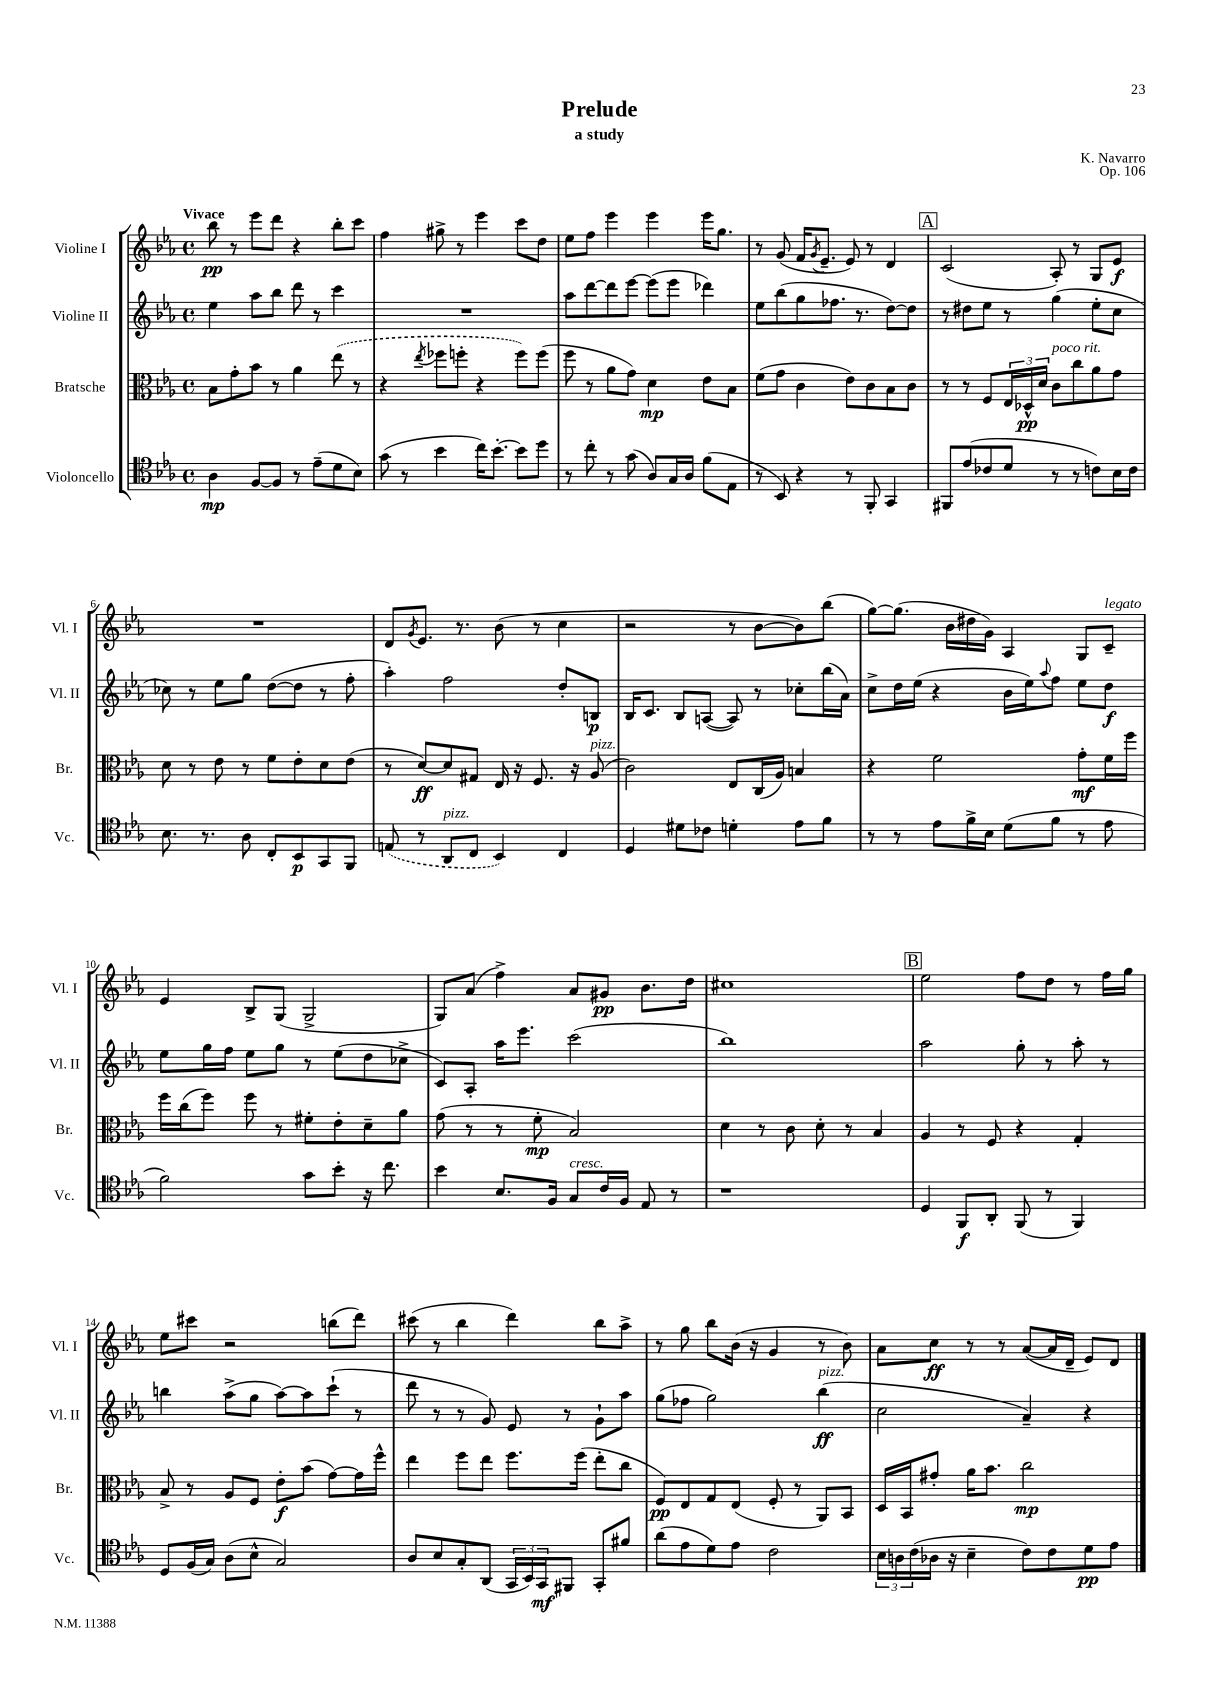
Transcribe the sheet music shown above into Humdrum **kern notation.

**kern	**dynam	**kern	**dynam	**kern	**dynam	**kern	**dynam
*part4	*part4	*part3	*part3	*part2	*part2	*part1	*part1
*staff4	*staff4	*staff3	*staff3	*staff2	*staff2	*staff1	*staff1
*I"Violoncello	*	*I"Bratsche	*	*I"Violine II	*	*I"Violine I	*
*I'Vc.	*	*I'Br.	*	*I'Vl. II	*	*I'Vl. I	*
*clefC4	*	*clefC3	*	*clefG2	*	*clefG2	*
*k[b-e-a-]	*	*k[b-e-a-]	*	*k[b-e-a-]	*	*k[b-e-a-]	*
*M4/4	*	*M4/4	*	*M4/4	*	*M4/4	*
*met(c)	*	*met(c)	*	*met(c)	*	*met(c)	*
=1	=1	=1	=1	=1	=1	=1	=1
!	!	!	!	!	!	!LO:TX:a:B:t=Vivace	!
4A-\	mp	8B-\L	.	4ee-\	.	8bb-\	pp
.	.	8g'\	.	.	.	8r	.
[8F/L	.	8b-\J	.	8aa-\L	.	8eee-\L	.
8F/J]	.	8r	.	8bb-\J	.	8ddd\J	.
8r	.	4a-\	.	8ddd\	.	4r	.
(8e-~\L	.	.	.	8r	.	.	.
8d\	.	(8ee-\	.	4ccc\	.	8bb-'\L	.
8B-\J)	.	8r	.	.	.	8ccc\J	.
=2	=2	=2	=2	=2	=2	=2	=2
(8g\	.	4r	.	1r	.	4ff\	.
8r	.	.	.	.	.	.	.
.	.	8qee-/	.	.	.	.	.
4b-\	.	8ff-X\L	.	.	.	8gg#X^\	.
.	.	8ffn'\J	.	.	.	8r	.
16cc\KL)	.	4r	.	.	.	4eee-\	.
[8.b-'\J	.	.	.	.	.	.	.
8b-\L]	.	8ff\L)	.	.	.	8ccc\L	.
8dd\J	.	(8ff\J	.	.	.	8dd\J	.
=3	=3	=3	=3	=3	=3	=3	=3
8r	.	8ff\	.	8aa-\L	.	8ee-\L	.
8cc'\	.	8r	.	[8ddd\	.	8ff\J	.
8r	.	8a-\L	.	8ddd\]	.	4eee-\	.
(8g\	.	8g\J)	.	[8eee-\J	.	.	.
8A-/L)	.	4d\	mp	(8eee-\L]	.	4eee-\	.
16G/L	.	.	.	8eee-\J	.	.	.
16A-/JJ	.	.	.	.	.	.	.
(8f\L	.	8e-\L	.	4ddd-X\)	.	16eee-\KL	.
.	.	.	.	.	.	8.gg\J	.
8E-\J	.	8B-\J	.	.	.	.	.
=4	=4	=4	=4	=4	=4	=4	=4
8r	.	(8f\L	.	8ee-\L	.	8r	.
8BB-/)	.	8g\J	.	(8bb-\	.	(8g/	.
4r	.	4c\	.	8gg\	.	16f/KL	.
.	.	.	.	.	.	8qg/	.
.	.	.	.	.	.	8.e-~/J	.
.	.	.	.	8.ff-X\J	.	.	.
8r	.	8e-\L)	.	.	.	8e-/)	.
.	.	.	.	8.r	.	.	.
8FF'/	.	8c\	.	.	.	8r	.
4GG/	.	8B-\	.	[8dd\L)	.	4d/	.
.	.	8c\J	.	8dd\J]	.	.	.
!!LO:REH:place=s1:t=A
=5	=5	=5	=5	=5	=5	=5	=5
8FF#X/L	.	8r	.	8r	.	(2c/	.
(8e-/	.	8r	.	8dd#X\L	.	.	.
8c-X/	.	8F/L	.	8ee-\J	.	.	.
8d/J	.	24E-/L	.	8r	.	.	.
.	.	24D-X^^/	pp	.	.	.	.
.	.	24d/JJ	.	.	.	.	.
!	!	!LO:TX:a:i:t=poco rit.	!	!	!	!	!
8r	.	8c\L	.	(4gg\	.	8A-'/)	.
8r	.	8cc\	.	.	.	8r	.
8cn\L)	.	8a-\	.	8ee-'\L	.	8G/L	.
16B-\L	.	8g\J	.	8cc\J	.	8e-/J	f
16c\JJ	.	.	.	.	.	.	.
!!LO:LB:g=z
=6	=6	=6	=6	=6	=6	=6	=6
8.B-\	.	8d\	.	8cc-X\)	.	1r	.
.	.	8r	.	8r	.	.	.
8.r	.	.	.	.	.	.	.
.	.	8e-\	.	8ee-\L	.	.	.
8A-\	.	8r	.	8gg\J	.	.	.
8C'/L	.	8f\L	.	([8dd\L	.	.	.
8BB-/	p	8e-'\	.	8dd\J]	.	.	.
8GG/	.	8d\	.	8r	.	.	.
8FF/J	.	(8e-\J	.	8ff'\	.	.	.
=7	=7	=7	=7	=7	=7	=7	=7
(8En/	.	8r	.	4aa-'\)	.	8d/L	.
.	.	.	.	.	.	8qg/	.
8r	.	[8d/L)	ff	.	.	8.e-/J	.
!LO:TX:a:i:t=pizz.	!	!	!	!	!	!	!
8AA-/L	.	8d/]	.	2ff\	.	.	.
.	.	.	.	.	.	8.r	.
8C/J	.	8G#X/J	.	.	.	.	.
4BB-/)	.	16E-/	.	.	.	(8b-\	.
.	.	16r	.	.	.	.	.
.	.	8.F/	.	.	.	8r	.
4C/	.	.	.	8dd'/L	.	4cc\	.
.	.	16r	.	.	.	.	.
!	!	!LO:TX:a:i:t=pizz.	!	!	!	!	!
.	.	(8A-/	.	8Bn/J	p	.	.
=8	=8	=8	=8	=8	=8	=8	=8
4D/	.	2c\)	.	16B-/KL	.	2r	.
.	.	.	.	8.c/J	.	.	.
8d#X\L	.	.	.	8B-/L	.	.	.
8c-X\J	.	.	.	([8An/J	.	.	.
4dn'\	.	8E-/L	.	8A/])	.	8r	.
.	.	(16C/L	.	8r	.	[8b-\L	.
.	.	16A-/JJ)	.	.	.	.	.
8e-\L	.	4Bn/	.	8cc-X'\L	.	8b-\])	.
8f\J	.	.	.	(16bb-\L	.	(8bb-\J	.
.	.	.	.	16a-\JJ)	.	.	.
=9	=9	=9	=9	=9	=9	=9	=9
8r	.	4r	.	8cc^\L	.	[8gg\L)	.
8r	.	.	.	16dd\L	.	(8.gg\J]	.
.	.	.	.	(16ee-\JJ	.	.	.
8e-\L	.	2f\	.	4r	.	.	.
.	.	.	.	.	.	16b-\LL	.
16f^\L	.	.	.	.	.	16dd#X\	.
16B-\JJ	.	.	.	.	.	16g\JJ)	.
(8d\L	.	.	.	16b-\LL	.	4A-/	.
.	.	.	.	16ee-\J)	.	.	.
.	.	.	.	8qqaa-/	.	.	.
8f\J	.	.	.	8ff\J	.	.	.
8r	.	8g'\L	mf	8ee-\L	.	8G/L	.
!	!	!	!	!	!	!LO:TX:a:i:t=legato	!
8e-\	.	16f\L	.	8dd\J	f	8c~/J	.
.	.	16ff\JJ	.	.	.	.	.
!!LO:LB:g=z
=10	=10	=10	=10	=10	=10	=10	=10
2f\)	.	16ff\LL	.	8ee-\L	.	4e-/	.
.	.	(16cc\J	.	.	.	.	.
.	.	8ff\J)	.	16gg\L	.	.	.
.	.	.	.	16ff\JJ	.	.	.
.	.	8ff\	.	8ee-\L	.	8B-^/L	.
.	.	8r	.	8gg\J	.	(8G/J	.
8g\L	.	8f#X'\L	.	8r	.	2G^/	.
8b-'\J	.	8e-'\	.	(8ee-\L	.	.	.
16r	.	8d~\	.	8dd\	.	.	.
8.cc\	.	.	.	.	.	.	.
.	.	8a-\J	.	8cc-X^\J	.	.	.
=11	=11	=11	=11	=11	=11	=11	=11
4b-\	.	(8g\	.	8c/L)	.	8G/L)	.
.	.	8r	.	8A-'/J	.	(8a-/J	.
8.B-/L	.	8r	.	16aa-\KL	.	4ff^\)	.
.	.	.	.	8.eee-\J	.	.	.
.	.	8f'\	mp	.	.	.	.
16F/Jk	.	.	.	.	.	.	.
!LO:TX:a:i:t=cresc.	!	!	!	!	!	!	!
8G/L	.	2B-/)	.	(2ccc\	.	8a-/L	.
16c/L	.	.	.	.	.	8g#X/J	pp
16F/JJ	.	.	.	.	.	.	.
8E-/	.	.	.	.	.	8.b-\L	.
8r	.	.	.	.	.	.	.
.	.	.	.	.	.	16dd\Jk	.
=12	=12	=12	=12	=12	=12	=12	=12
1r	.	4d\	.	1bb-)	.	1cc#X	.
.	.	8r	.	.	.	.	.
.	.	8c\	.	.	.	.	.
.	.	8d'\	.	.	.	.	.
.	.	8r	.	.	.	.	.
.	.	4B-/	.	.	.	.	.
!!LO:REH:place=s1:t=B
=13	=13	=13	=13	=13	=13	=13	=13
4D/	.	4A-/	.	2aa-\	.	2ee-\	.
8FF/L	f	8r	.	.	.	.	.
8AA-'/J	.	8F/	.	.	.	.	.
(8FF/	.	4r	.	8gg'\	.	8ff\L	.
8r	.	.	.	8r	.	8dd\J	.
4FF/)	.	4G'/	.	8aa-'\	.	8r	.
.	.	.	.	8r	.	16ff\LL	.
.	.	.	.	.	.	16gg\JJ	.
!!LO:LB:g=z
=14	=14	=14	=14	=14	=14	=14	=14
8D/L	.	8B-^/	.	4bbn\	.	8ee-\L	.
(16F/L	.	8r	.	.	.	8ccc#X\J	.
16G/JJ)	.	.	.	.	.	.	.
(8A-\L	.	8A-/L	.	(8aa-^\L	.	2r	.
8B-^^\J	.	8F/J	.	8gg\J	.	.	.
2G/)	.	8e-'\L	f	[8aa-\L)	.	.	.
.	.	(8b-\J	.	8aa-\]	.	.	.
.	.	[8g\L)	.	(8ccc`\J	.	(8bbn\L	.
.	.	16g\L]	.	8r	.	8ddd\J)	.
.	.	16ff^^\JJ	.	.	.	.	.
=15	=15	=15	=15	=15	=15	=15	=15
8A-/L	.	4ee-\	.	8ddd\	.	(8ccc#X\	.
8B-/	.	.	.	8r	.	8r	.
8G'/	.	8ff\L	.	8r	.	4bb-\	.
(8AA-/J	.	8ee-\J	.	8g/)	.	.	.
24GG/LL	.	8.ff\L	.	8e-/	.	4ddd\)	.
24BB-/)	.	.	.	.	.	.	.
24GG/J	mf	.	.	.	.	.	.
8FF#X/J	.	.	.	8r	.	.	.
.	.	(16ff\Jk	.	.	.	.	.
8GG'/L	.	8ee-'\L	.	8g`\L	.	8bb-\L	.
8f#X/J	.	8cc\J	.	8aa-\J	.	8aa-^\J	.
=16	=16	=16	=16	=16	=16	=16	=16
(8a-\L	.	8F/L)	pp	(8gg\L	.	8r	.
8e-\	.	8E-/	.	8ff-X\J	.	8gg\	.
8d\)	.	8G/	.	2gg\)	.	8bb-\L	.
8e-\J	.	(8E-/J	.	.	.	(16b-\Jk	.
.	.	.	.	.	.	16r	.
2c\	.	8F'/	.	.	.	4g/	.
.	.	8r	.	.	.	.	.
!	!	!	!	!LO:TX:a:i:t=pizz.	!	!	!
.	.	8AA-/L)	.	(4bb-\	ff	8r	.
.	.	8BB-/J	.	.	.	8b-\)	.
=17	=17	=17	=17	=17	=17	=17	=17
24B-\LL	.	16D/LL	.	2cc\	.	8a-\L	.
24An\	.	.	.	.	.	.	.
.	.	16BB-/J	.	.	.	.	.
(24c\	.	.	.	.	.	.	.
16A-X\JJ	.	8g#X'/J	.	.	.	8cc\J	ff
16r	.	.	.	.	.	.	.
4B-~\	.	16a-\KL	.	.	.	8r	.
.	.	8.b-\J	.	.	.	.	.
.	.	.	.	.	.	8r	.
8c\L)	.	2cc\	mp	4a-~/)	.	([8a-/L	.
8c\	.	.	.	.	.	16a-/L]	.
.	.	.	.	.	.	16d~/JJ	.
8d\	pp	.	.	4r	.	8e-/L)	.
8e-\J	.	.	.	.	.	8d/J	.
==	==	==	==	==	==	==	==
*-	*-	*-	*-	*-	*-	*-	*-
